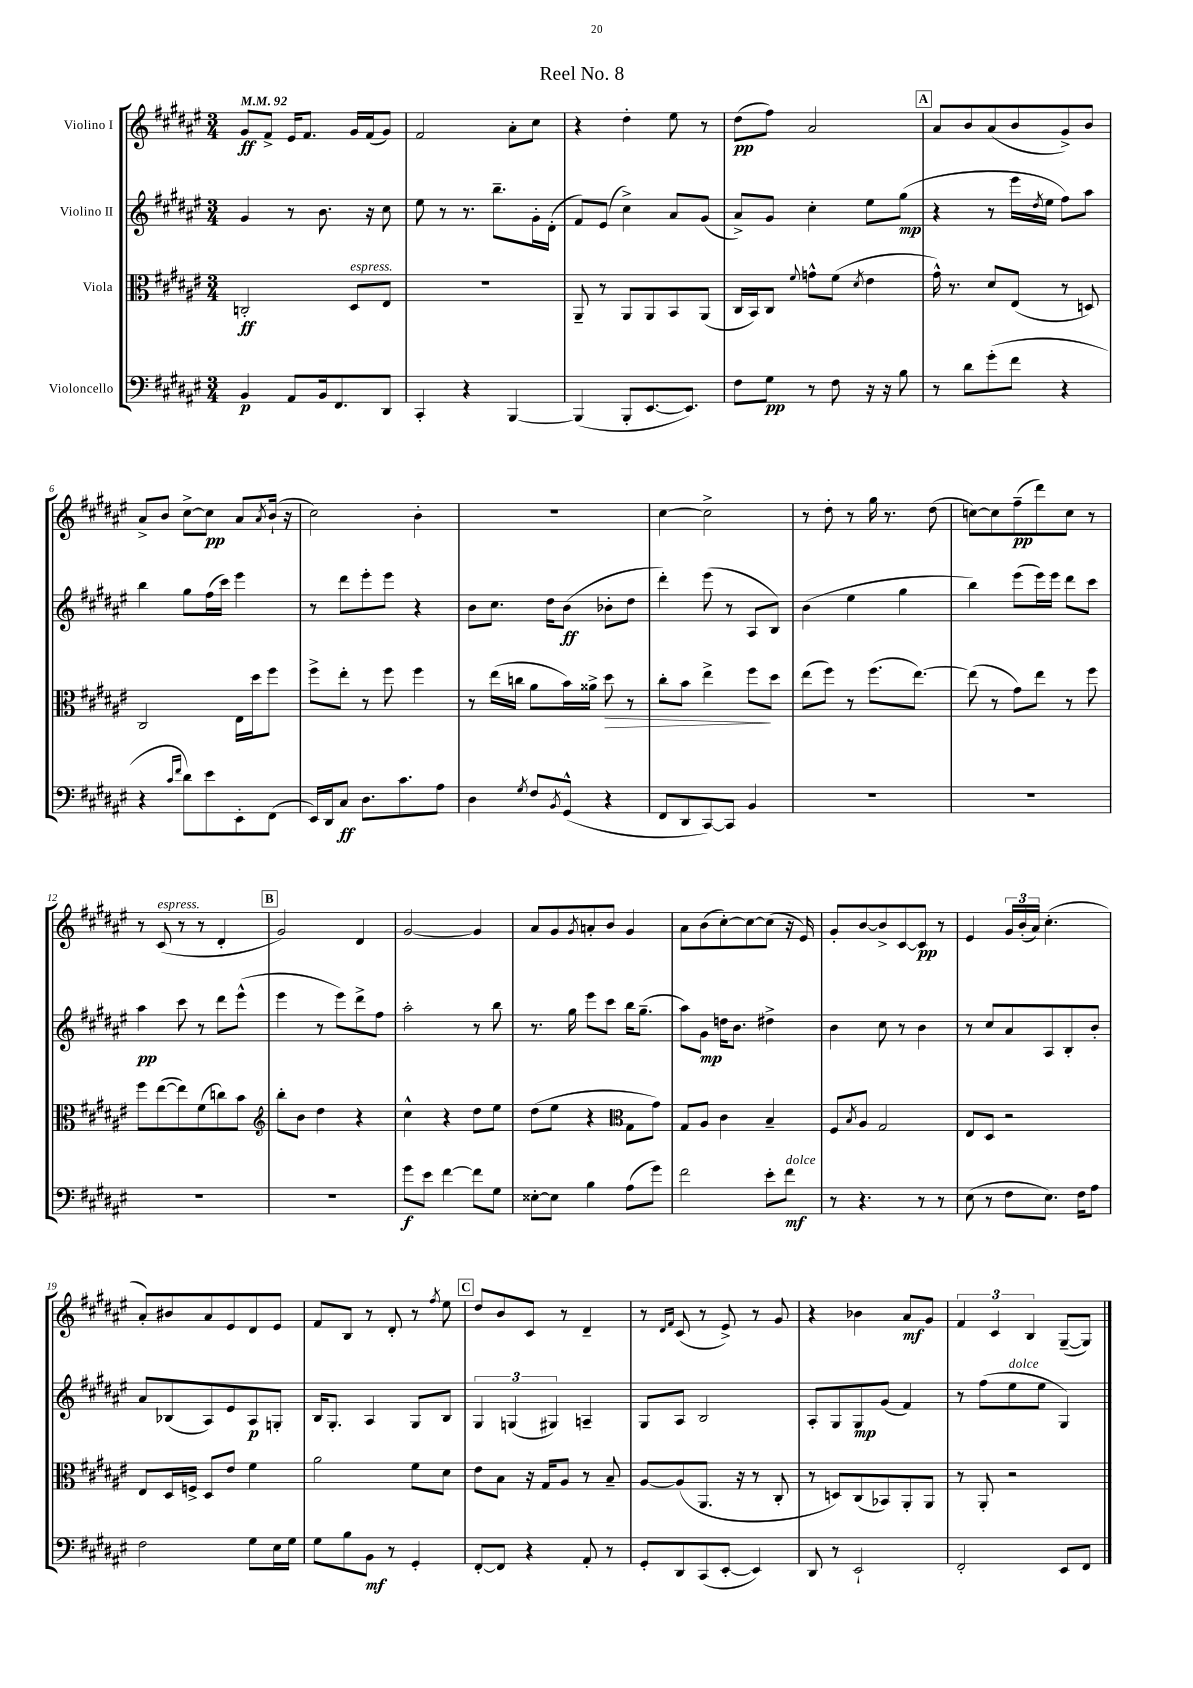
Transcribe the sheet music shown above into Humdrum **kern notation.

**kern	**kern	**kern	**kern
*staff4	*staff3	*staff2	*staff1
*clefF4	*clefC3	*clefG2	*clefG2
*k[f#c#g#d#a#e#]	*k[f#c#g#d#a#e#]	*k[f#c#g#d#a#e#]	*k[f#c#g#d#a#e#]
*M3/4	*M3/4	*M3/4	*M3/4
*MM92	*MM92	*MM92	*MM92
4BB	2C'	4g#	8g#
.	.	.	8f#^
8AA#	.	8r	16e#
.	.	.	8.f#
16BB	.	8.b	.
8.FF#	.	.	.
.	8D#	.	16g#
.	.	16r	(16f#
8DD#	8E#	8cc#	8g#)
=	=	=	=
4CC#'	2.r	8ee#	2f#
.	.	8r	.
4r	.	8.r	.
.	.	8.bb~	.
[4BBB	.	.	8a#'
.	.	16g#'	8cc#
.	.	(16d#'	.
=	=	=	=
(4BBB]	8AA#~	8f#)	4r
.	8r	(8e#	.
8BBB'	8AA#	4cc#^)	4dd#'
[8.EE#	8AA#	.	.
.	8BB	8a#	8ee#
8.EE#])	.	.	.
.	(8AA#	(8g#	8r
=	=	=	=
8F#	16C#	8a#^)	(8dd#
.	16BB)	.	.
8G#	8C#	8g#	8ff#)
.	8qqf#	.	.
8r	8g^^	4cc#'	2a#
8F#	(8f#	.	.
.	8qd#	.	.
16r	4e#	8ee#	.
16r	.	.	.
8B	.	(8gg#	.
=	=	=	=
8r	16g#^^)	4r	8a#
.	8.r	.	.
8d#	.	.	8b
(8g#'	8d#	8r	(8a#
8f#	(8E#	16eee#	8b
.	.	8qdd#	.
.	.	16ee#	.
4r	8r	8ff#)	8g#^)
.	8D)	8aa#	8b
=	=	=	=
4r	2C#	4bb	8a#^
.	.	.	8b
16qqc#	.	.	.
16qqf#	.	.	.
8d#)	.	8gg#	[8cc#^
8e#	.	(16ff#	8cc#]
.	.	16ccc#)	.
8EE#'	16E#	4eee#	8a#
.	16dd#	.	.
.	.	.	8qa#
(8FF#	8ff#	.	(16b`
.	.	.	16r
=	=	=	=
16EE#)	8ff#^	8r	2cc#)
16DD#	.	.	.
8C#	8ee#'	8ddd#	.
8.D#	8r	8eee#'	.
.	8ff#	8eee#	.
8.c#	.	.	.
.	4ff#	4r	4b'
8A#	.	.	.
=	=	=	=
4D#	8r	8b	2.r
.	(16ee#	8.cc#	.
.	16cc	.	.
8qG#	.	.	.
8F#	8a#	.	.
.	.	16dd#	.
8qBB	.	.	.
(8GG#^^	16b)	(8b	.
.	16a##^	.	.
4r	8dd#	8b-'	.
.	8r	8dd#	.
=	=	=	=
8FF#	8cc#'	4ddd#')	[4cc#
8DD#	8b	.	.
[8CC#)	4ee#^	(8eee#	2cc#^]
8CC#]	.	8r	.
4BB	8ff#	8A#	.
.	8dd#	8B)	.
=	=	=	=
2.r	(8ee#	(4b	8r
.	8ff#)	.	8dd#'
.	8r	4ee#	8r
.	(8.ff#	.	16gg#
.	.	.	8.r
.	.	4gg#	.
.	[8.ee#)	.	.
.	.	.	(8dd#
=	=	=	=
2.r	(8ee#]	4bb)	[8cc)
.	8r	.	8cc]
.	8g#)	(8eee#	(8ff#~
.	8ee#	16eee#)	8ddd#)
.	.	16eee#	.
.	8r	8ddd#	8cc
.	8ff#	8ccc#	8r
=	=	=	=
2.r	8ff#	4aa#	8r
.	([8ee#	.	(8c#
.	8ee#])	8ccc#	8r
.	(8f#	8r	8r
.	8cc)	8ddd#	4d#'
.	8b	(8eee#^^	.
=	=	=	=
*	*clefG2	*	*
2.r	8bb'	4eee#	2g#)
.	8b	.	.
.	4dd#	8r	.
.	.	8eee#)	.
.	4r	8ddd#^	4d#
.	.	8ff#	.
=	=	=	=
8g#	4cc#^^	2aa#'	[2g#
8e#	.	.	.
[4f#	4r	.	.
8f#]	8dd#	8r	4g#]
8G#	8ee#	8bb	.
=	=	=	=
[8E##'	(8dd#	8.r	8a#
8E##]	8ee#	.	8g#
.	.	16gg#	.
.	.	.	8qg#
4B	4r	8eee#	8a'
.	.	8ccc#	8b
*	*clefC3	*	*
(8A#	8G#	16bb	4g#
.	.	(8.gg#~	.
8g#)	8g#)	.	.
=	=	=	=
2f#	8G#	8aa#)	8a#
.	8A#	8g#	(8b
.	4c#	16dd	[8cc#')
.	.	8.b	.
.	.	.	8cc#_
8e#'	4B~	4dd#^	(8cc#]
8f#	.	.	16r
.	.	.	16e#)
=	=	=	=
8r	8F#	4b	8g#'
.	8qB	.	.
4.r	8A#	.	[8b
.	2G#	8cc#	8b^]
.	.	8r	[8c#
8r	.	4b	8c#]
8r	.	.	8r
=	=	=	=
(8E#	8E#	8r	4e#
8r	8D#	8cc#	.
8F#	2r	8a#	24g#
.	.	.	(24b'
.	.	.	24a#)
8.E#)	.	8A#	(4.cc#'
.	.	8B'	.
16F#	.	.	.
8A#	.	8b'	.
=	=	=	=
2F#	8E#	8a#	8a#')
.	16D#	(8B-	8b#
.	16F^	.	.
.	8D#	8A#)	8a#
.	8e#	8e#	8e#
8G#	4f#	8A#	8d#
16E#	.	8G'	8e#
16G#	.	.	.
=	=	=	=
8G#	2a#	16B	8f#
.	.	8.G#'	.
8B	.	.	8B
8BB	.	4A#	8r
8r	.	.	8d#'
4GG#'	8f#	8G#	8r
.	.	.	8qff#
.	8d#	8B	8ee#
=	=	=	=
[8FF#'	8e#	6G#	8dd#
8FF#]	8B	.	8b
.	.	(6G	.
4r	16r	.	8c#
.	16G#	.	.
.	.	6G#)	.
.	8A#	.	8r
8AA#'	8r	4A~	4d#~
8r	8B~	.	.
=	=	=	=
8GG#'	[8A#	8G#	8r
.	.	.	16qqd#
.	.	.	16qqf#
8DD#	(8A#]	8A#	(8c#
(8CC#	8.AA#	2B	8r
[8EE#'	.	.	8e#^)
.	16r	.	.
4EE#])	8r	.	8r
.	8C#'	.	8g#
=	=	=	=
8DD#	8r	8A#'	4r
8r	8D)	8G#	.
2EE#`	(8C#	8G#	4b-
.	8BB-)	(8g#	.
.	8AA#'	4f#)	8a#
.	8AA#	.	8g#
=	=	=	=
2FF#'	8r	8r	6f#
.	8AA#'	(8ff#	.
.	.	.	6c#
.	2r	8ee#	.
.	.	.	6B
.	.	8ee#	.
8EE#	.	4G#)	([8G#~
8FF#	.	.	8G#])
==	==	==	==
*-	*-	*-	*-
